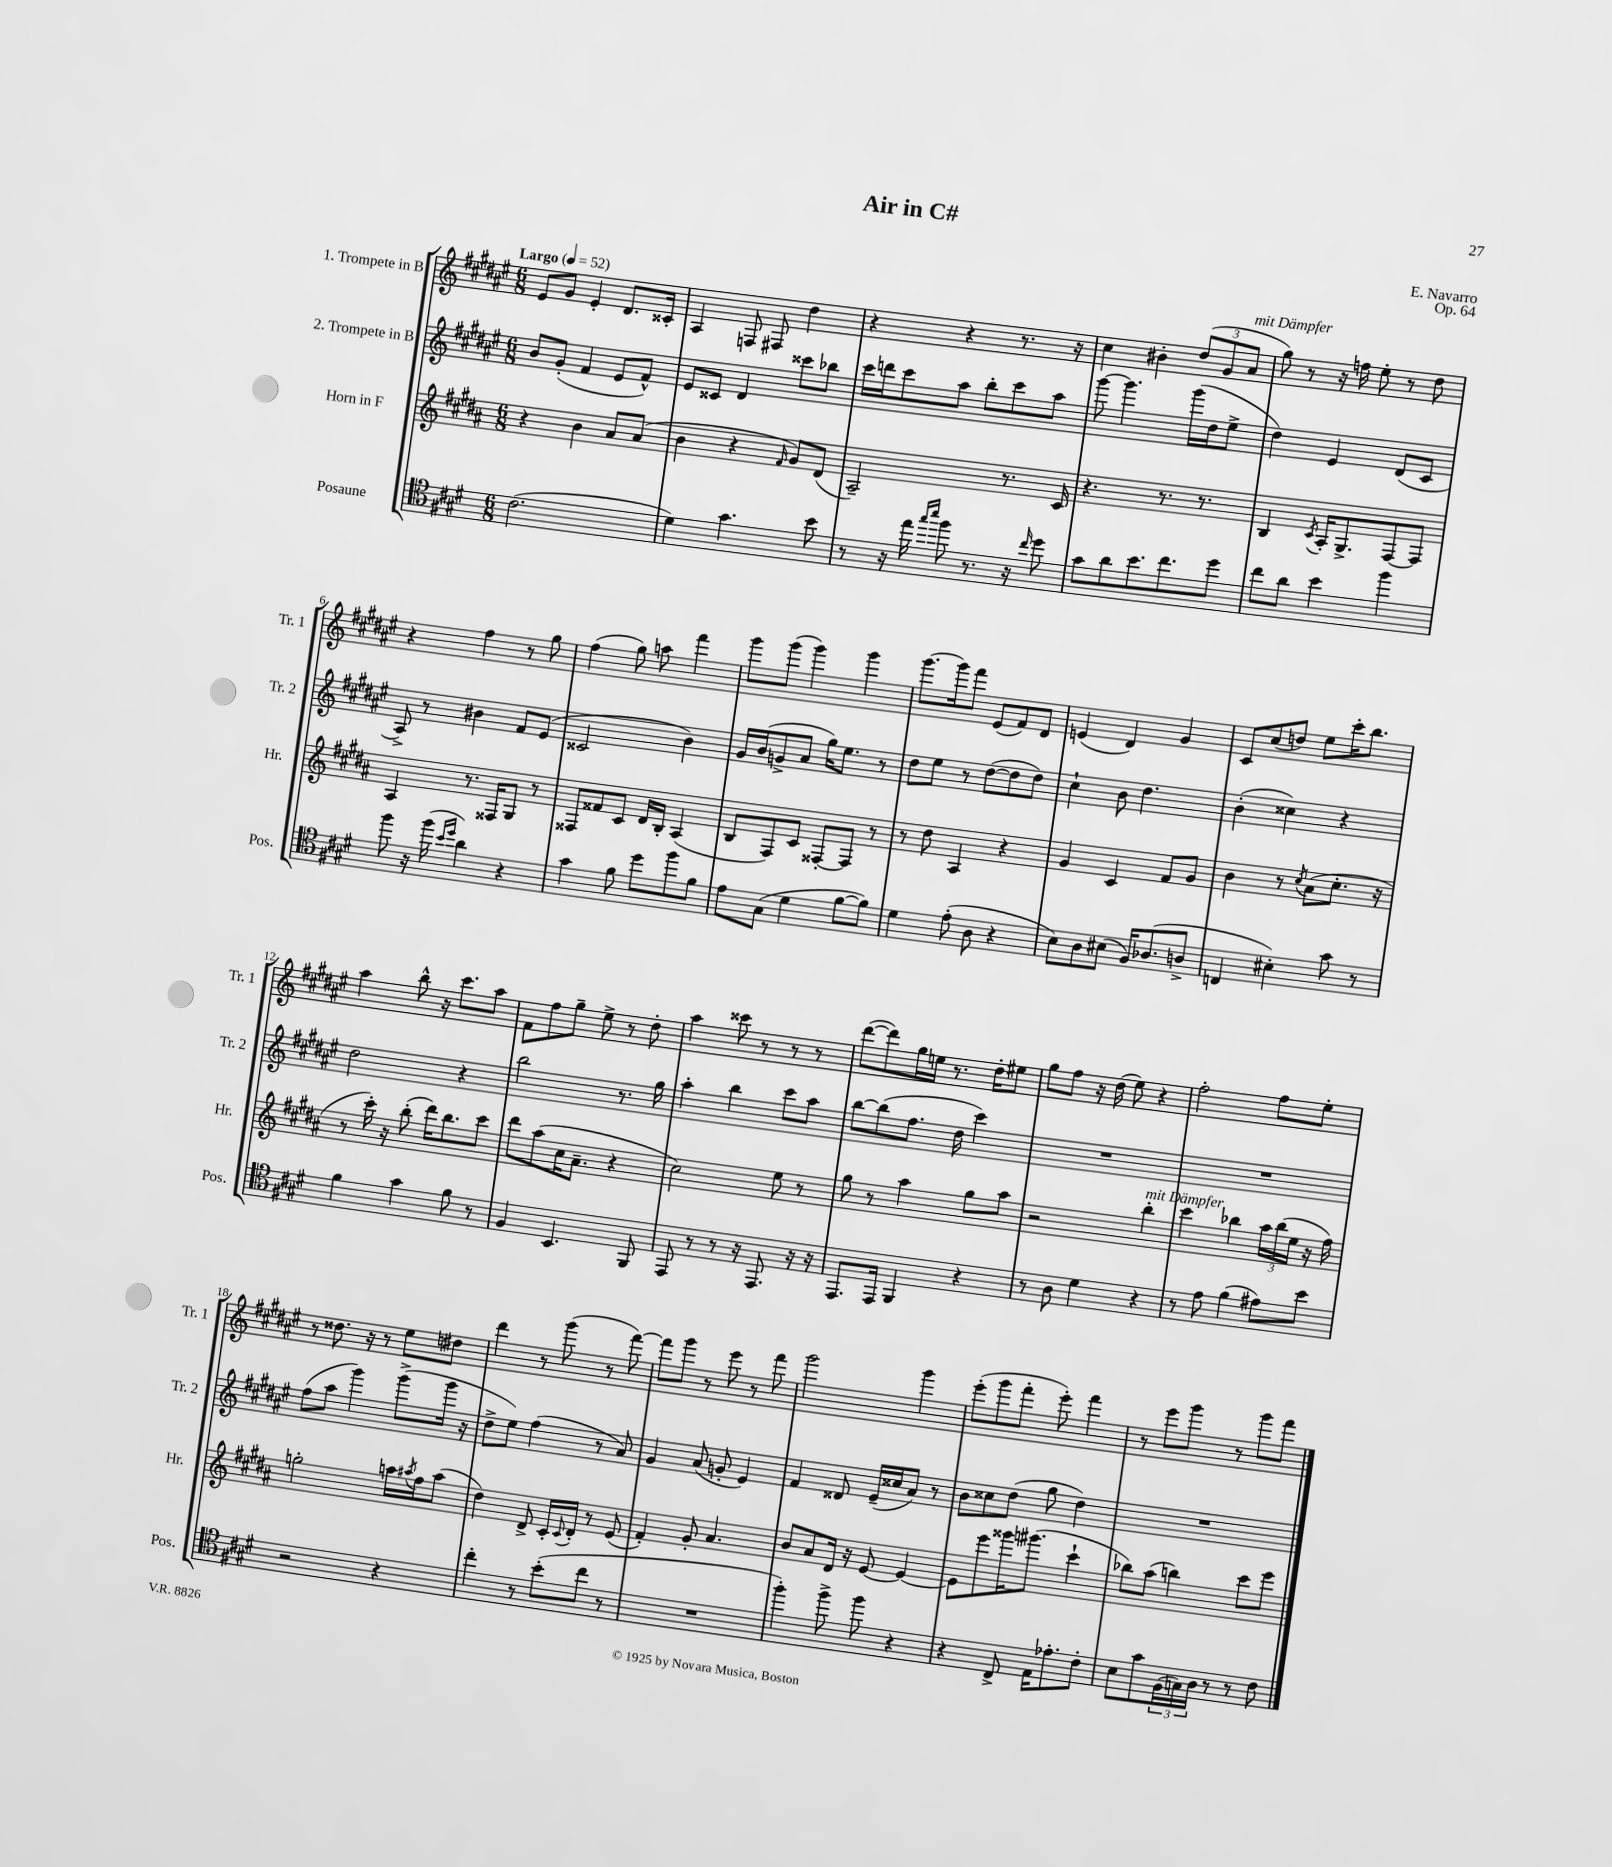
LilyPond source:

\header { title = "Air in C#" composer = "E. Navarro" opus = "Op. 64" }
<<
\new StaffGroup <<
\new Staff = "s0" \with { instrumentName = "1. Trompete in B" shortInstrumentName = "Tr. 1" } {
    \clef treble \key fis \major \numericTimeSignature \time 6/8 \tempo "Largo" 4 = 52
    eis'8 gis'8 eis'4-. dis'8. cisis'16-. |
    ais4 f8 fis8 dis''4 |
    r4 r4 r8. r16 |
    cis''4 bis'4-. \tuplet 3/2 { dis''8( gis'8 ais'8^\markup { \italic "mit Dämpfer" } } |
    gis''8) r8 r16 f''16 eis''8-. r8 dis''8 |
    r4 fis''4 r8 gis''8 |
    fis''4( gis''8) a''8 fis'''4 |
    gis'''8 gis'''8( gis'''4) gis'''4 |
    gis'''8.~ gis'''16 fis'''8 eis'8( fis'8) dis'8 |
    e'4( dis'4) gis'4 |
    cis'8 cis''8( d''8) eis''8 cis'''16-. b''8. |
    ais''4 b''8-^ r16 cis'''8. ais''8 |
    fis'8 fis''8 gis''8-- eis''8-> r8 dis''8-. |
    ais''4 cisis'''8 r8 r8 r8 |
    dis'''8~( dis'''8) gis''16 e''16 r8. dis''16-. eis''8 |
    gis''8 fis''8 r16 dis''16( eis''8) r4 |
    fis''2-. fis''8 eis''8-. |
    r8 disis''8. r16 r8 eis''8 dis''8 |
    dis'''4 r8 gis'''8( r8 fis'''8~) |
    fis'''8 gis'''8 r8 eis'''8 r8 fis'''8 |
    gis'''2 gis'''4 |
    eis'''8-.( gis'''8 fis'''8-. eis'''8-.) fis'''4 |
    r8 eis'''8 gis'''8 r8 gis'''8 fis'''8 \bar "|." |
}
\new Staff = "s1" \with { instrumentName = "2. Trompete in B" shortInstrumentName = "Tr. 2" } {
    \clef treble \key fis \major \numericTimeSignature \time 6/8
    b'8 gis'8-.( fis'4 eis'8 fis'8-^) |
    eis'8 cisis'8 dis'4 cisis'''8 bes''8 |
    cis'''16 d'''16 cis'''8 ais''8 b''8-. cis'''8 ais''8 |
    gis'''8~ gis'''4. gis'''16( dis''16 eis''8-> |
    dis''4) eis'4 dis'8( cis'8 |
    ais8->) r8 bis'4 fis'8 eis'8( |
    cisis'2 b'4) |
    gis'16 b'16( g'8-> ais'8 gis''16) eis''8. r8 |
    dis''8 eis''8 r8 dis''8~( dis''8 dis''8) |
    cis''4-! b'8 dis''4. |
    b'4-.( cisis''4) r4 |
    dis''2 r4 |
    b''2 r8. gis''16 |
    ais''4-. b''4 cis'''8 ais''8 |
    b''8~ b''8( fis''8. dis''16 cis'''4) |
    R2. |
    R2. |
    fis''8( ais''8 gis'''4) gis'''8->( gis'''16 r16 |
    dis''8-> eis''8) fis''4( r8 ais'8) |
    gis'4 ais'8( g'8-. eis'4) |
    fis'4 disis'8 eis'16--( cisis''16 ais'8) r8 |
    b'8 cisis''8 dis''8( gis''8 dis''4) |
    R2. \bar "|." |
}
\new Staff = "s2" \with { instrumentName = "Horn in F" shortInstrumentName = "Hr." } {
    \clef treble \key b \major \numericTimeSignature \time 6/8
    r4 b'4 ais'8 ais'8( |
    b'4 r4 \grace { fis'16 } gis'8) dis'8( |
    ais2--) r8. cis'16 |
    r4. r8. r8. |
    b4 \acciaccatura { cis'8 } ais16-. gis8.-> fis8~ fis8 |
    ais4 r8. fisis16 gis8 r8 |
    fisis8 fisis'8 cis'8 dis'16 b16-. ais4( |
    b8 fis8) cis'8 fisis8~-. fisis8 r8 |
    r8 dis''8 ais4 r4 |
    gis'4 cis'4 fis'8 gis'8 |
    b'4 r8 \acciaccatura { cis''8 } ais'8( cis''8.-. r16 |
    r8 cis'''16-.) r16 b''8-.( dis'''16) b''8. cis'''8 |
    dis'''8 ais''8( cis''16 ais'8.-- r4 |
    cis''2) e''8 r8 |
    gis''8 r8 ais''4 gis''8 ais''8 |
    r2 b''4-.^\markup { \italic "mit Dämpfer" } |
    cis'''4 bes''4 \tuplet 3/2 { ais''16 bes''16( e''16 } r16 fis''16) |
    g''2-. a''16 \acciaccatura { ais''8 } fis''16 ais''8( |
    dis''4) dis'8-> cis'16-. \appoggiatura { cis'8 } dis'16-. r8 e'8( |
    fis'4-.) gis'8-. ais'4. |
    b'8 ais'8 dis'16 r16 e'8~ e'4~ |
    e'8 e'''8 gisis'''16 gis'''8.( cis'''4-! |
    bes''8) ais''8( b''4) cis'''8 e'''8 \bar "|." |
}
\new Staff = "s3" \with { instrumentName = "Posaune" shortInstrumentName = "Pos." } {
    \clef tenor \key e \major \numericTimeSignature \time 6/8
    cis'2.( |
    dis'4) gis'4. b'8 |
    r8 r16 e''16 \grace { gis''16 b''16 } fis''8 r8. r16 \grace { cis''16 } dis''8 |
    gis'8 a'8 b'8. cis''8. dis''8 |
    cis''8 a'8 b'4 fis''4 |
    fis''8 r16 fis''16( \grace { b'16 dis''16 } a'4) r4 |
    gis'4 fis'8 dis''8 fis''8 fis'8 |
    e'8 gis8( dis'4 fis'8~ fis'8) |
    dis'4 e'8-.( a8 r4 |
    b8) a8 bis8( fis16) aes8.( a8-> |
    c4 bis4-.) gis'8 r8 |
    fis'4 gis'4 fis'8 r8 |
    fis4 b,4. fis,8 |
    e,8 r8 r8 r16 e,8. r16 r16 |
    e,8. e,16 fis,4 r4 |
    r8 a8 dis'4 r4 |
    r8 e'8 fis'4( eis'8) b'8 |
    r2 r4 |
    cis''4-. r8 b'8-.( cis''8 r8 |
    R2. |
    fis''4-.) fis''8-> fis''8 r4 |
    r4 cis8-> e16 ees'8.-. cis'8-. |
    b8 gis'8 \tuplet 3/2 { fis16( g16) a16 } r8 r8 cis'8 \bar "|." |
}
>>
>>
